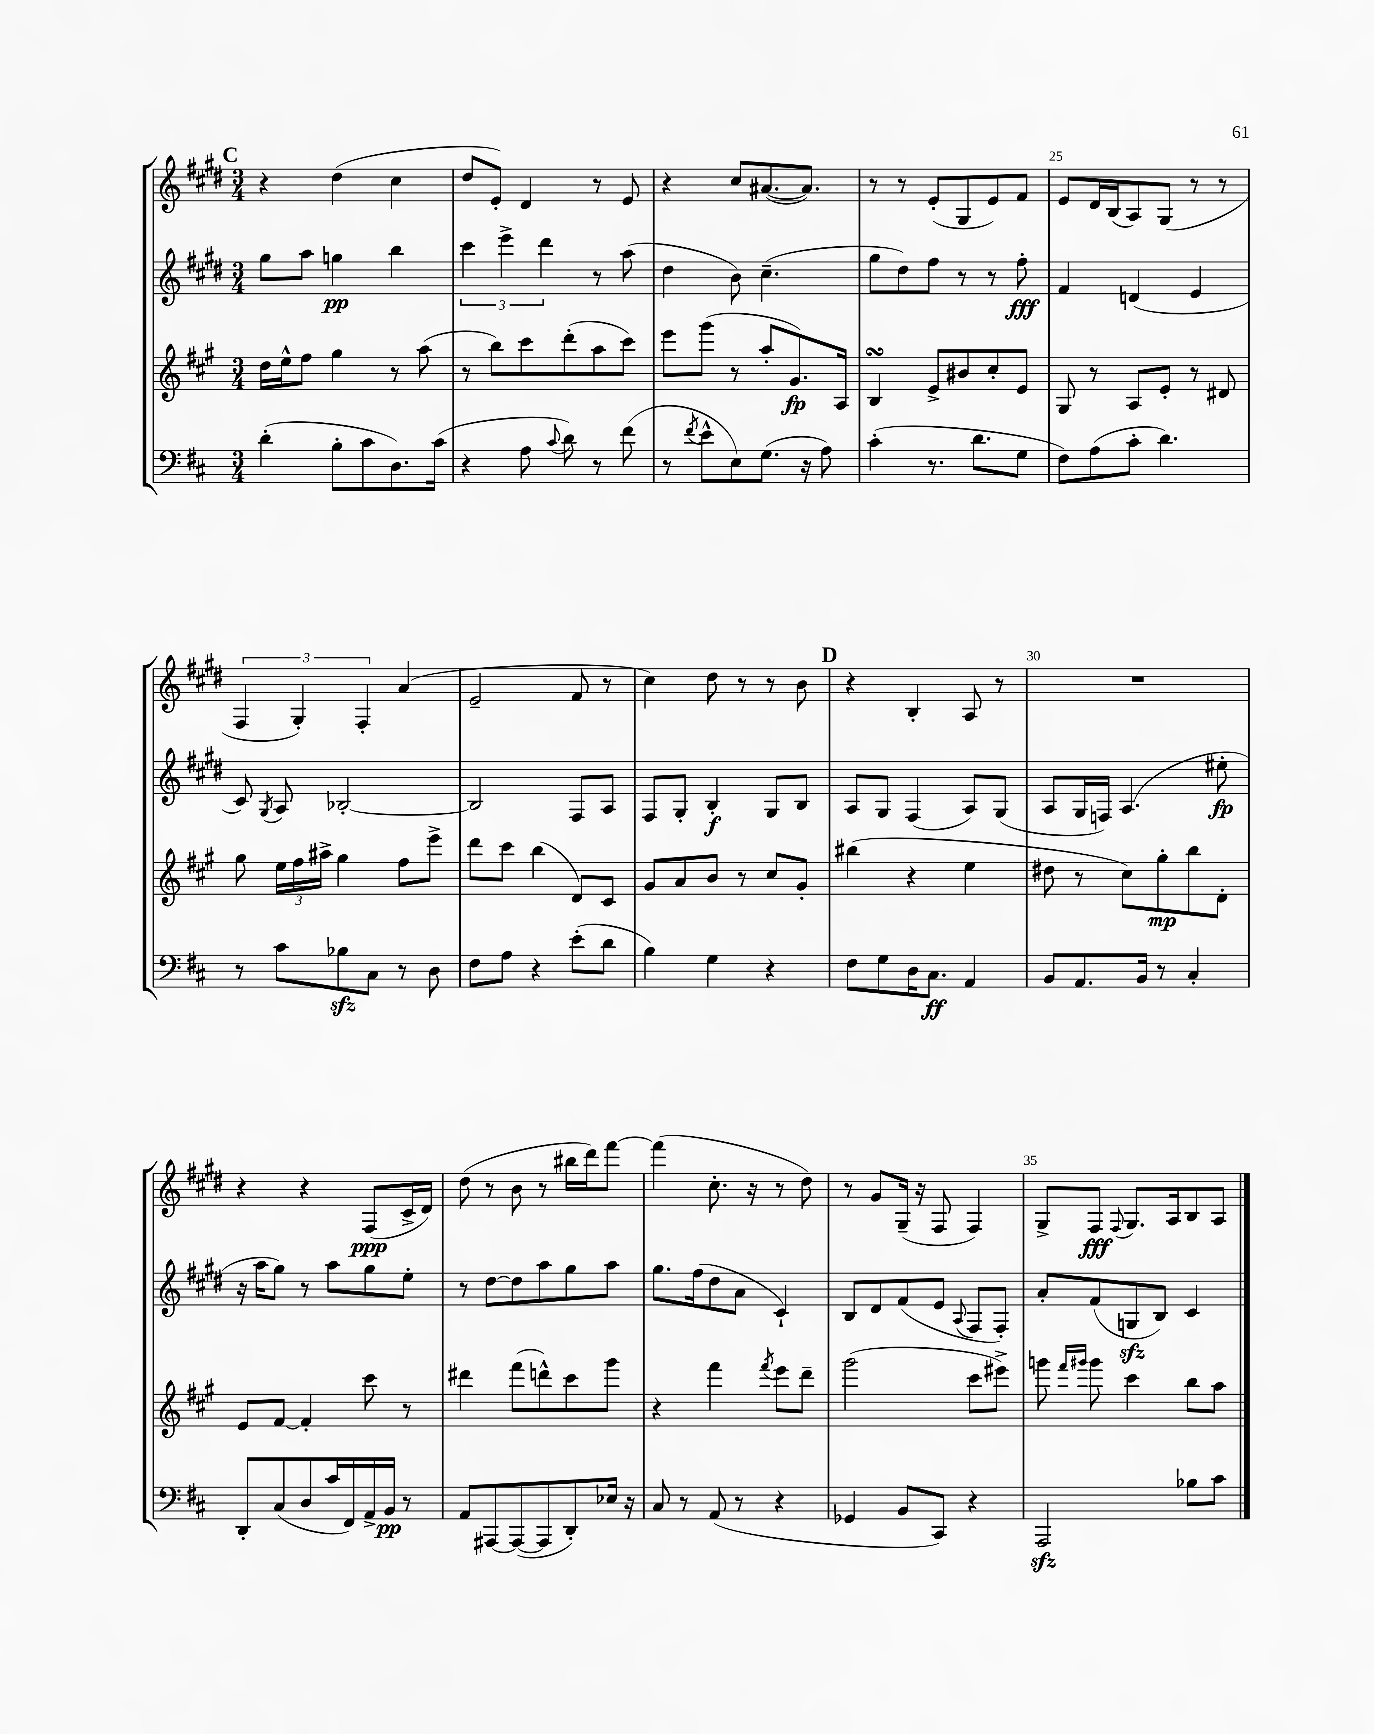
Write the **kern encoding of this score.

**kern	**kern	**kern	**kern
*staff4	*staff3	*staff2	*staff1
*clefF4	*clefG2	*clefG2	*clefG2
*k[f#c#]	*k[f#c#g#]	*k[f#c#g#d#]	*k[f#c#g#d#]
*M3/4	*M3/4	*M3/4	*M3/4
(4d'\	16dd\LL	8gg#\L	4r
.	16ee^^\J	.	.
.	8ff#\J	8aa\J	.
8B'\L	4gg#\	4gg\	(4dd#\
8c#\	.	.	.
8.D\)	8r	4bb\	4cc#\
.	(8aa\	.	.
(16c#\Jk	.	.	.
=	=	=	=
4r	8r	6ccc#\	8dd#/L
.	8bb\L)	.	8e'/J)
.	.	6eee^\	.
8A\	8ccc#\	.	4d#/
.	.	6ddd#\	.
8qqc#/	.	.	.
8d\)	(8ddd'\	.	.
8r	8aa\	8r	8r
(8f#\	8ccc#\J)	(8aa\	8e/
=	=	=	=
8r	8eee\L	4dd#\	4r
8qf#/	.	.	.
8e^^\L	(8ggg#\J	.	.
8E\)	8r	8b\)	8cc#/L
(8.G\J	8aa'/L	(4.cc#~\	([8.a#/
.	8.g#/)	.	.
16r	.	.	8.a#/]J)
8A\)	.	.	.
.	16A/Jk	.	.
=	=	=	=
(4c#'\	4B/	8gg#\L	8r
.	.	8dd#\)	8r
8.r	8e^/L	8ff#\J	(8e'/L
.	8b#/	8r	8G#/
8.d\L	.	.	.
.	8cc#'/	8r	8e/)
8G\J	8e/J	8ff#'\	8f#/J
=	=	=	=
8F#\L)	8G#/	4f#/	8e/L
(8A\	8r	.	16d#/L
.	.	.	(16B/J
8c#'\J	8A/L	(4d/	8A/)
4.d\)	8e'/J	.	(8G#/J
.	8r	4e/	8r
.	8d#/	.	8r
=	=	=	=
8r	8gg#\	8c#/)	6F#/
.	.	8qG#/	.
8c#\L	24ee\LL	8A/	.
.	24ff#\	.	6G#'/)
.	24aa#^\JJ	.	.
8B-\	4gg#\	[2B-'/	.
.	.	.	6F#'/
8C#\J	.	.	.
8r	8ff#\L	.	(4a/
8D\	8eee^\J	.	.
=	=	=	=
8F#\L	8ddd\L	2B-/]	2e~/
8A\J	8ccc#\J	.	.
4r	(4bb\	.	.
(8e'\L	8d/L)	8F#/L	8f#/
8d\J	8c#/J	8A/J	8r
=	=	=	=
4B\)	8g#/L	8F#/L	4cc#\)
.	8a/	8G#'/J	.
4G\	8b/J	4B'/	8dd#\
.	8r	.	8r
4r	8cc#/L	8G#/L	8r
.	8g#'/J	8B/J	8b\
=	=	=	=
8F#\L	(4bb#\	8A/L	4r
8G\	.	8G#/J	.
16D\K	4r	(4F#/	4B'/
8.C#\J	.	.	.
4AA/	4ee\	8A/L)	8A/
.	.	(8G#/J	8r
=	=	=	=
8BB/L	8dd#\	8A/L	2.r
8.AA/	8r	16G#/L	.
.	.	16F/JJ)	.
.	8cc#\L)	(4.A/	.
16BB/Jk	.	.	.
8r	8gg#'\	.	.
4C#'/	8bb\	.	.
.	8d'\J	8ee#'\	.
=	=	=	=
8DD'/L	8e/L	16r	4r
.	.	16aa\LK	.
(8C#/	[8f#/J	8gg#\J)	.
8D/	4f#'/]	8r	4r
16c#/L	.	8aa\L	.
16FF#/)	.	.	.
16AA^/	8ccc#\	8gg#\	(8F#/L
16BB/JJ	.	.	.
8r	8r	8ee'\J	16c#^/L
.	.	.	16d#/JJ)
=	=	=	=
8AA/L	4ddd#\	8r	(8dd#\
[8AAA#/	.	[8dd#\L	8r
(8AAA#/_	(8fff#\L	8dd#\]	8b\
8AAA#/]	8ddd^^\)	8aa\	8r
8DD'/)	8ccc#\	8gg#\	16bb#\LL
.	.	.	16ddd#\J)
16E-/Jk	8ggg#\J	8aa\J	[8fff#\J
16r	.	.	.
=	=	=	=
8C#/	4r	8.gg#\L	(4fff#\]
8r	.	.	.
.	.	(16ff#\k	.
(8AA/	4fff#\	8dd#\	8.cc#'\
8r	.	8a\J	.
.	.	.	16r
.	8qfff#/	.	.
4r	8eee\L	4c#`/)	8r
.	8ddd~\J	.	8dd#\)
=	=	=	=
4GG-/	(2ggg#\	8B/L	8r
.	.	8d#/	8g#/L
8BB/L	.	(8f#/	(16G#~/Jk
.	.	.	16r
8CC#/J)	.	8e/J	8F#/
.	.	8qqA/	.
4r	8ccc#\L	8F#/L	4F#/)
.	8eee#^\J)	8F#'/J)	.
=	=	=	=
2AAA/	8ggg\	8a'/L	8G#^/L
.	16qqfff#/LL	.	.
.	16qqggg#/JJ	.	.
.	8ggg#\	(8f#/	8F#/J
.	.	.	8qqF#/
.	4ccc#\	8G/	8.G#/L
.	.	8B/J)	.
.	.	.	16A/k
8B-\L	8bb\L	4c#/	8B/
8c#\J	8aa\J	.	8A/J
==	==	==	==
*-	*-	*-	*-
